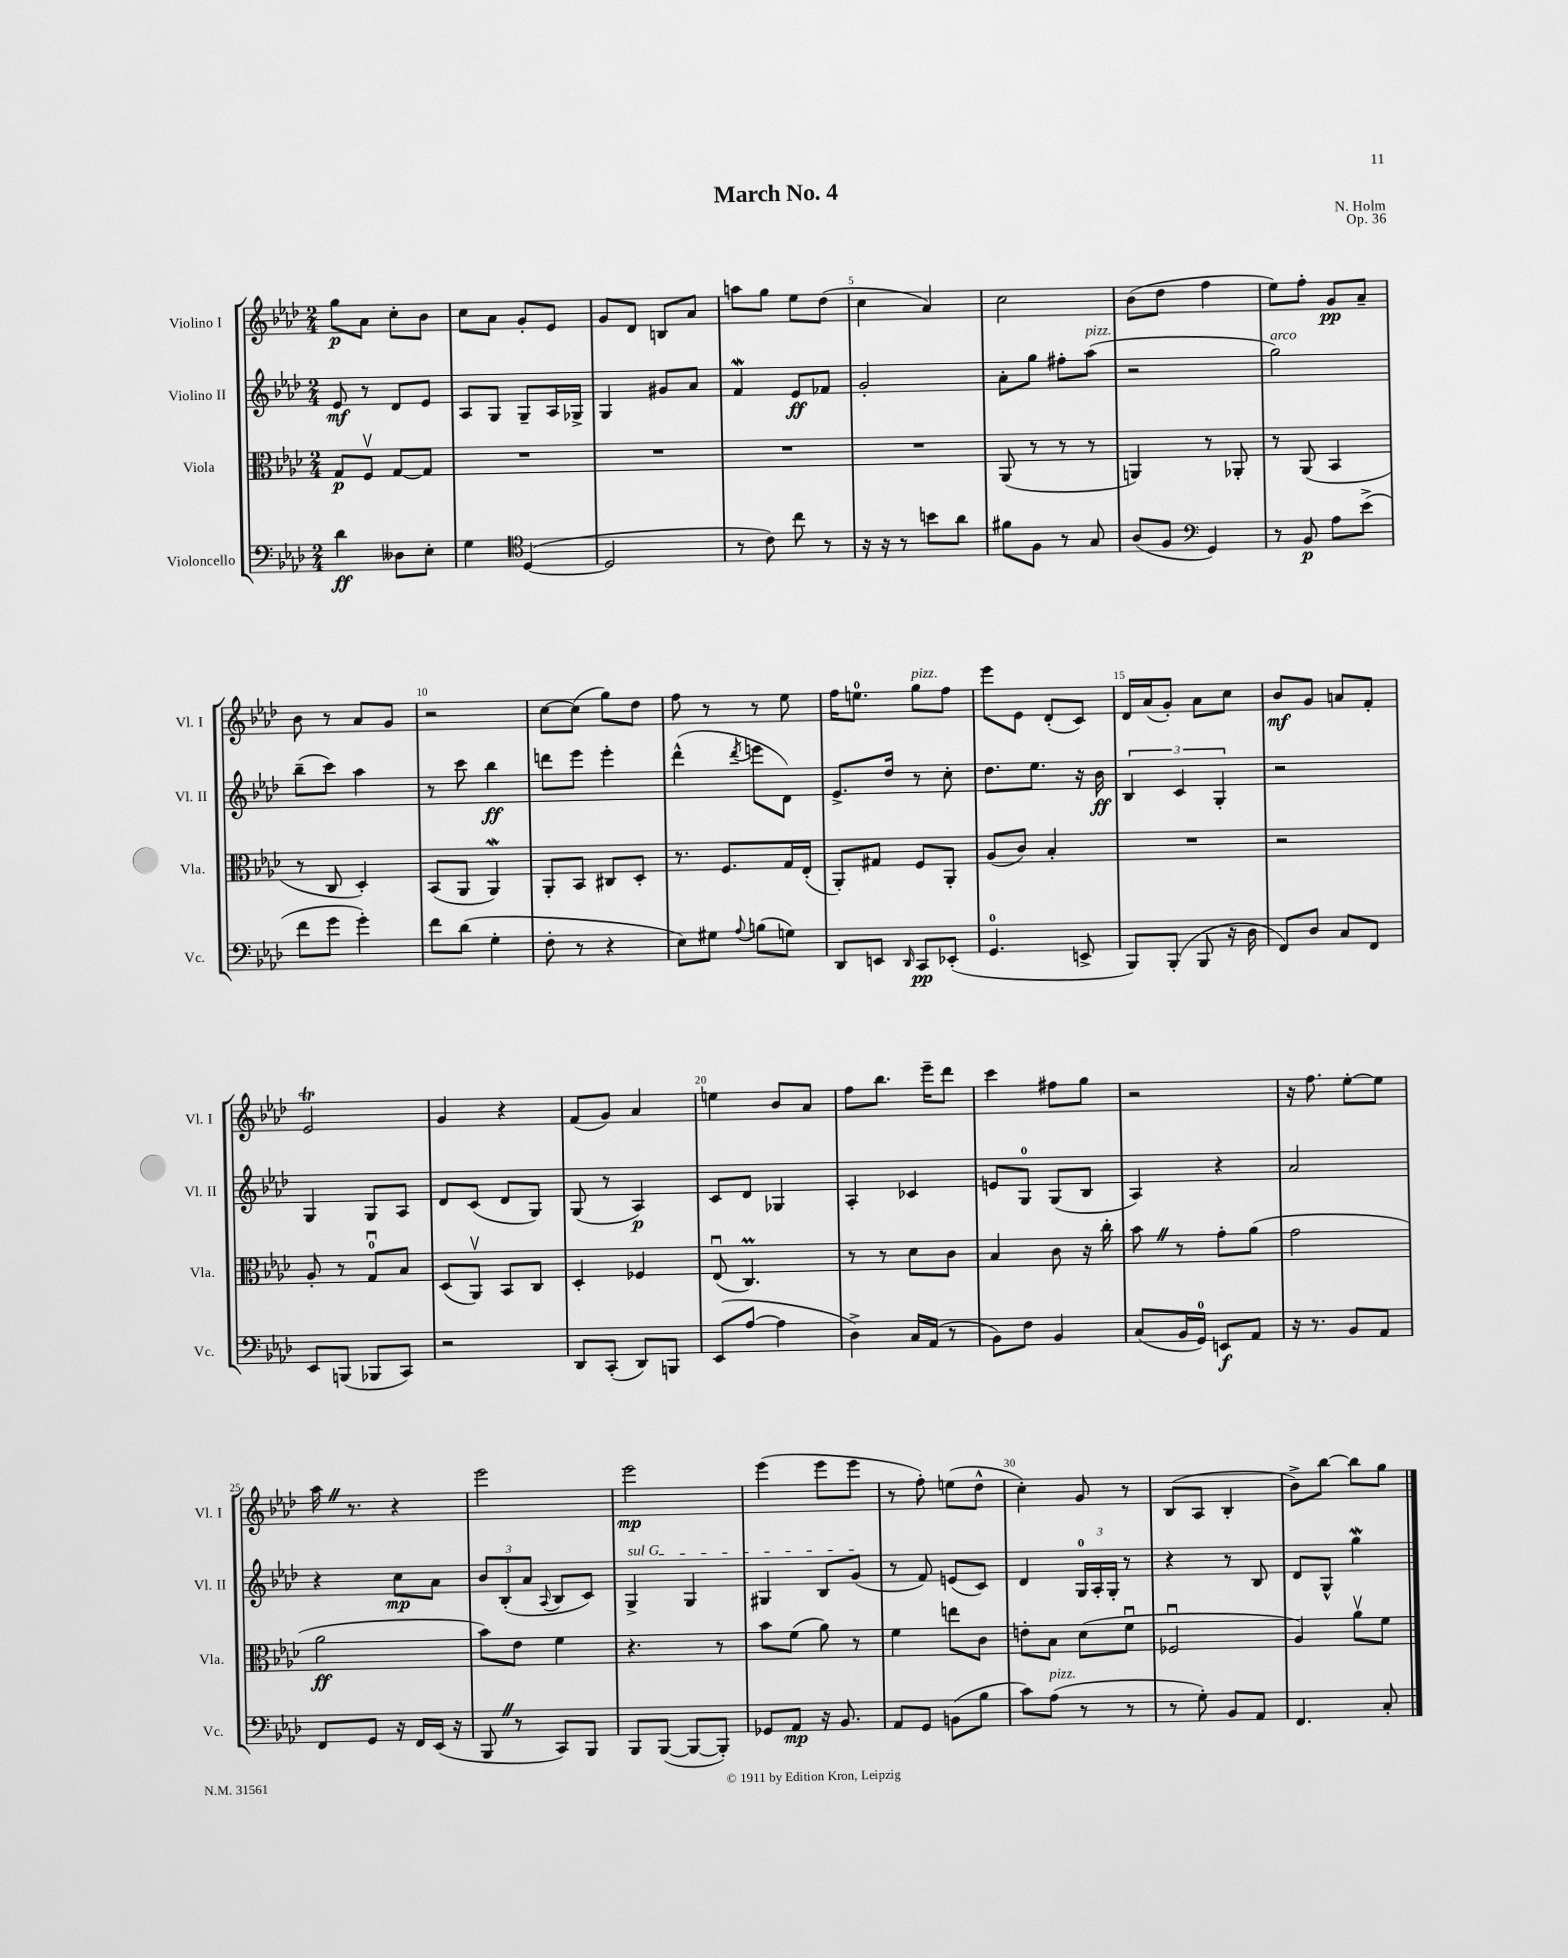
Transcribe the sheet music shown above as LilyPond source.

\header { title = "March No. 4" composer = "N. Holm" opus = "Op. 36" }
<<
\new StaffGroup <<
\new Staff = "s0" \with { instrumentName = "Violino I" shortInstrumentName = "Vl. I" } {
    \clef treble \key aes \major \numericTimeSignature \time 2/4
    g''8\p aes'8 c''8-. bes'8 |
    c''8 aes'8 g'8-. ees'8 |
    g'8 des'8 b8 aes'8 |
    a''8 g''8 ees''8 des''8( |
    c''4 aes'4) |
    c''2 |
    bes'8( des''8 f''4 |
    ees''8) f''8-. g'8\pp aes'8-- |
    bes'8 r8 aes'8 g'8 |
    r2 |
    c''8~ c''8( g''8) des''8 |
    f''8 r8 r8 ees''8 |
    f''16 e''8.-0 g''8^\markup { \italic "pizz." } f''8 |
    ees'''8 ees'8 des'8-.( c'8) |
    des'16 aes'16( g'8-.) aes'8 c''8 |
    bes'8\mf g'8 a'8 f'8-. |
    ees'2\trill |
    g'4 r4 |
    f'8( g'8) aes'4 |
    e''4 bes'8 aes'8 |
    f''8 bes''8. ees'''16-- des'''8 |
    c'''4 fis''8 g''8 |
    r2 |
    r16 f''8. ees''8~-. ees''8 |
    aes''16 \once \override BreathingSign.text = \markup { \musicglyph "scripts.caesura.straight" } \breathe r8. r4 |
    ees'''2 |
    ees'''2\mp |
    ees'''4( ees'''8 ees'''8 |
    r8 f''8-.) e''8( des''8-^ |
    c''4-.) g'8 r8 |
    bes8( aes8 bes4-. |
    bes'8->) bes''8~ bes''8 g''8 \bar "|." |
}
\new Staff = "s1" \with { instrumentName = "Violino II" shortInstrumentName = "Vl. II" } {
    \clef treble \key aes \major \numericTimeSignature \time 2/4
    ees'8\mf r8 des'8 ees'8 |
    aes8 g8 g8-- aes16 ges16-> |
    g4 gis'8 aes'8 |
    f'4\mordent ees'8\ff fes'8 |
    g'2-. |
    aes'8-. g''8 fis''8-. aes''8^\markup { \italic "pizz." }( |
    r2 |
    g''2^\markup { \italic "arco" }) |
    bes''8--( c'''8) aes''4 |
    r8 c'''8 bes''4\ff |
    d'''8 ees'''8 ees'''4-. |
    des'''4-^( \acciaccatura { des'''8 } e'''8 des'8) |
    ees'8.-> des''16 r8 c''8-. |
    des''8. ees''8. r16 bes'16\ff |
    \tuplet 3/2 { bes4 c'4 g4-. } |
    r2 |
    g4 g8 aes8 |
    des'8 c'8( des'8 g8) |
    g8( r8 aes4\p) |
    c'8 des'8 ges4 |
    aes4-. ces'4 |
    e'8 g8-0 g8( bes8 |
    aes4) r4 |
    aes'2 |
    r4 c''8\mp aes'8 |
    \tuplet 3/2 { bes'8 bes8-.( aes'8 } \appoggiatura { aes8 } bes8 c'8) |
    \once \override TextSpanner.bound-details.left.text = \markup { \italic "sul G" } g4->\startTextSpan g4 |
    gis4 bes8 g'8\stopTextSpan( |
    r8 f'8) e'8( c'8) |
    des'4 \tuplet 3/2 { g16-0 aes16-. g16-. } r8 |
    r4 r8 bes8 |
    des'8 g8-^ g''4\mordent \bar "|." |
}
\new Staff = "s2" \with { instrumentName = "Viola" shortInstrumentName = "Vla." } {
    \clef alto \key aes \major \numericTimeSignature \time 2/4
    g8\p f8\upbow g8~ g8 |
    R2 |
    R2 |
    R2 |
    R2 |
    aes,8( r8 r8 r8 |
    a,4) r8 aes,8-. |
    r8 aes,8( bes,4 |
    r8 c8 des4-.) |
    bes,8( aes,8 aes,4\mordent) |
    aes,8-. bes,8 cis8 des8-. |
    r8. f8. g16 ees16-.( |
    aes,8-.) gis8 f8 aes,8-. |
    aes8( c'8) bes4-. |
    R2 |
    r2 |
    aes8-. r8 g8-0\downbow bes8 |
    des8( aes,8\upbow) bes,8 c8 |
    des4-. fes4 |
    ees8\downbow( c4.\prall) |
    r8 r8 des'8 c'8 |
    bes4 c'8 r16 c''16-. |
    bes'8 \once \override BreathingSign.text = \markup { \musicglyph "scripts.caesura.straight" } \breathe r8 g'8-. aes'8( |
    g'2 |
    aes'2\ff |
    bes'8) ees'8 f'4 |
    r4. r8 |
    bes'8 f'8( aes'8) r8 |
    f'4 e''8 c'8 |
    e'8-. bes8 des'8( f'8\downbow |
    fes2\downbow |
    aes4) aes'8\upbow f'8 \bar "|." |
}
\new Staff = "s3" \with { instrumentName = "Violoncello" shortInstrumentName = "Vc." } {
    \clef bass \key aes \major \numericTimeSignature \time 2/4
    des'4\ff deses8 ees8-. |
    g4 \clef tenor des4~( |
    des2 |
    r8 c'8) c''8 r8 |
    r16 r16 r8 b'8 aes'8 |
    fis'8 f8 r8 g8 |
    aes8( f8 \clef bass g,4) |
    r8 bes,8\p aes8 ees'8->( |
    f'8 g'8 g'4-.) |
    f'8 des'8( g4-. |
    f8-. r8 r4 |
    ees8) gis8 \appoggiatura { aes8 } b8( g8) |
    des,8 e,8 \grace { des,16 } c,8\pp ees,8-.( |
    g,4.-0 e,8-> |
    bes,,8) bes,,8-.( bes,,8 r16 des16 |
    f,8) des8 c8 f,8 |
    ees,8 b,,8( bes,,8 c,8) |
    r2 |
    des,8 c,8-.( des,8) b,,8 |
    ees,8( aes8~ aes4 |
    des4->) c16 aes,16( r8 |
    bes,8) f8 bes,4 |
    c8( bes,16 g,16-0) e,8\f aes,8 |
    r16 r8. bes,8 aes,8 |
    f,8 g,8 r16 f,16 ees,16( r16 |
    bes,,8 \once \override BreathingSign.text = \markup { \musicglyph "scripts.caesura.straight" } \breathe r8 c,8) bes,,8 |
    bes,,8 bes,,8~( bes,,8~ bes,,8-.) |
    ges,8 aes,8\mp r16 bes,8. |
    aes,8 g,8 b,8( bes8 |
    c'8) aes8^\markup { \italic "pizz." }( r8 r8 |
    r8 g8-.) bes,8 aes,8 |
    f,4. c8-. \bar "|." |
}
>>
>>
\layout { \context { \Score \override BarNumber.break-visibility = ##(#f #t #t) barNumberVisibility = #(every-nth-bar-number-visible 5) } }
